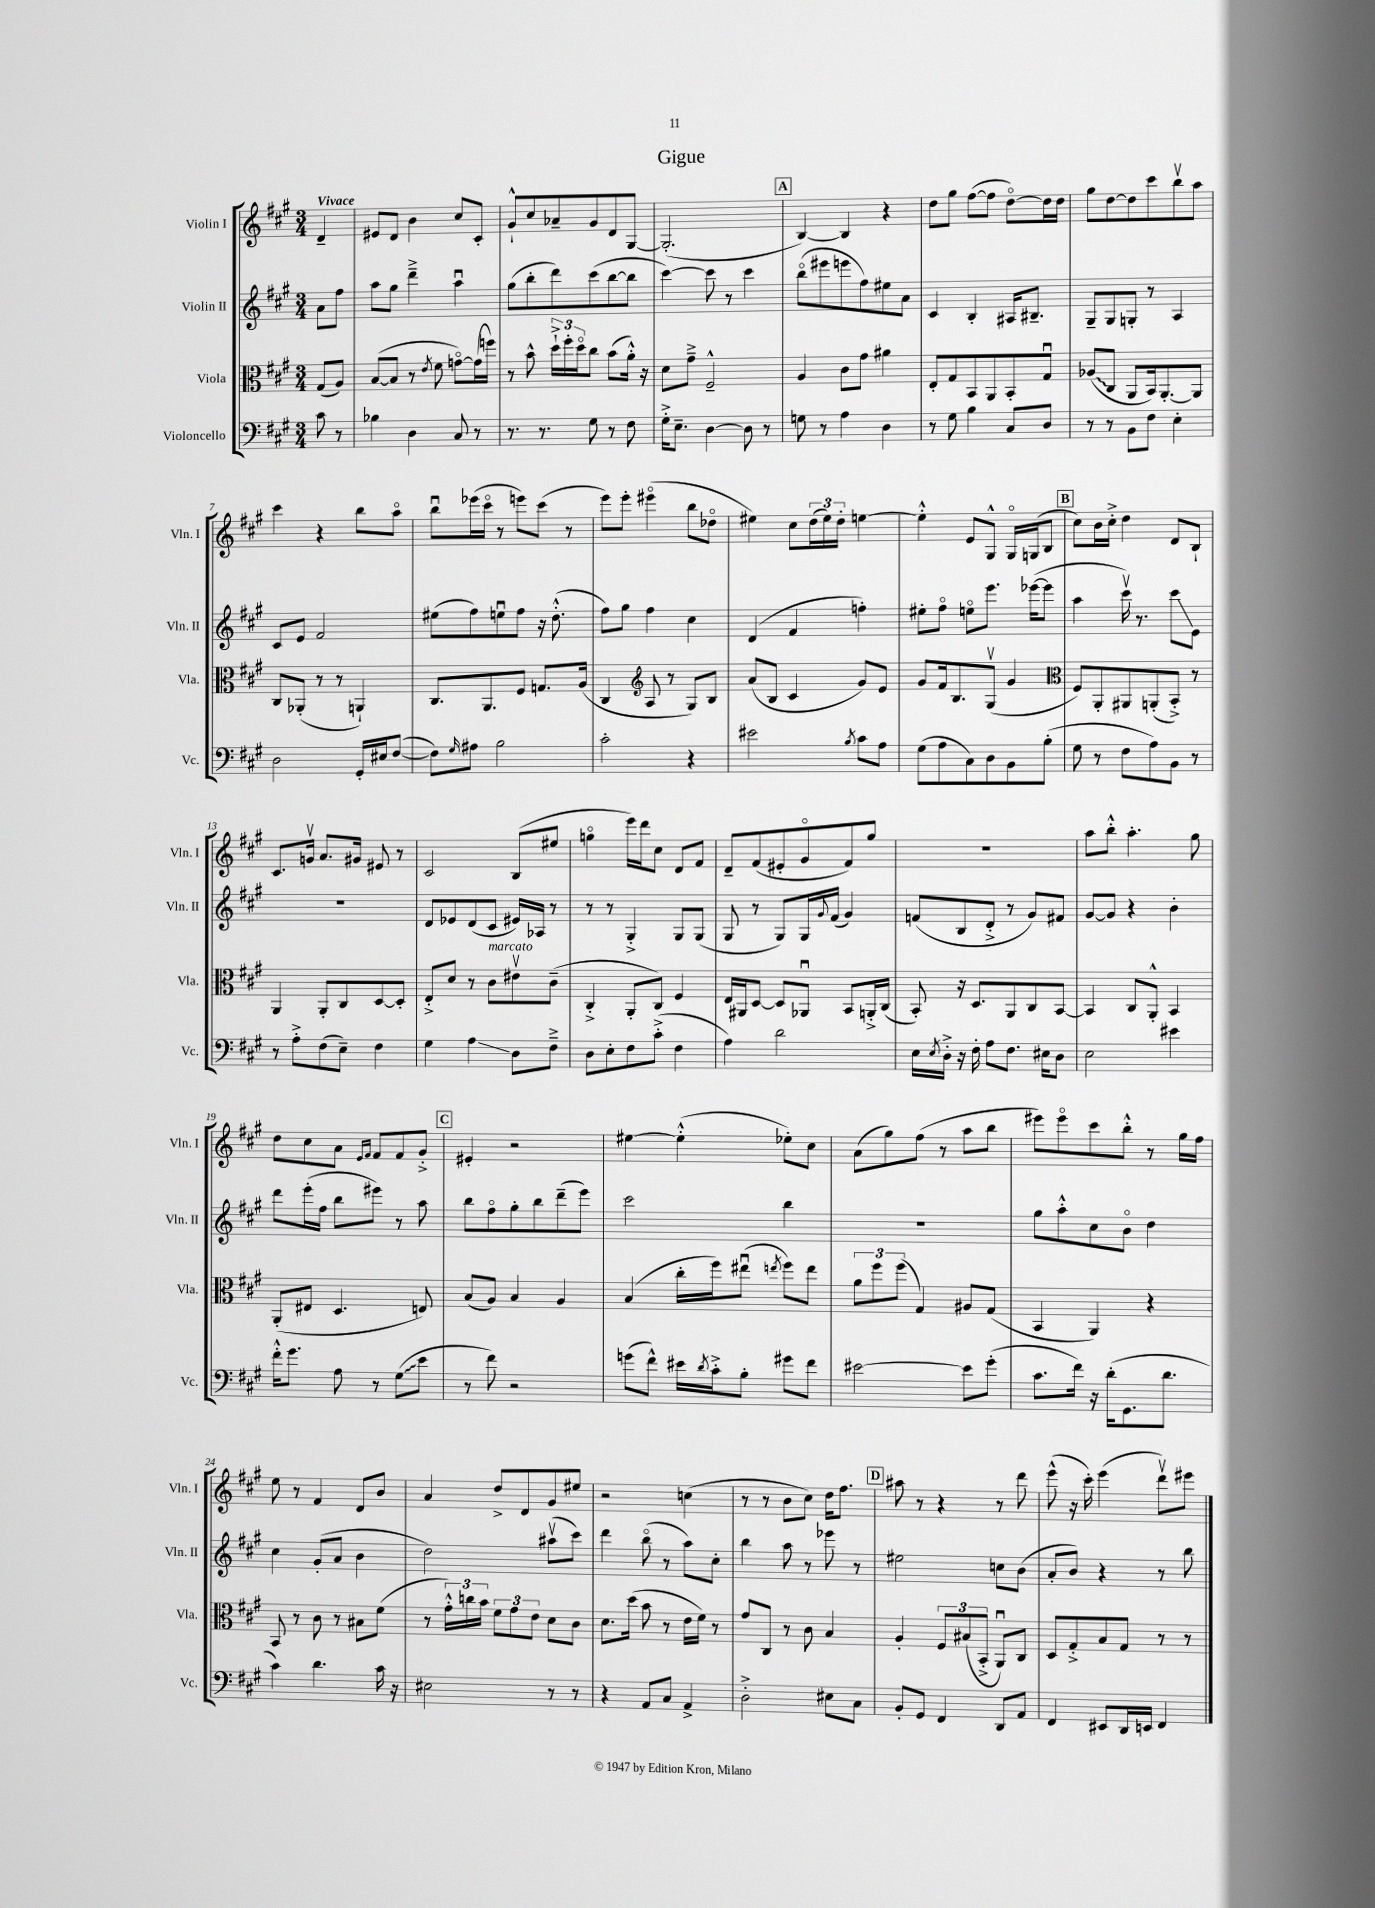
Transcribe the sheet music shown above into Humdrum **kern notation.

**kern	**kern	**kern	**kern
*staff4	*staff3	*staff2	*staff1
*clefF4	*clefC3	*clefG2	*clefG2
*k[f#c#g#]	*k[f#c#g#]	*k[f#c#g#]	*k[f#c#g#]
*M3/4	*M3/4	*M3/4	*M3/4
8c#	(8G#	8a	4d~
8r	8A)	8ff#	.
=	=	=	=
4B-	([8B	8aa	8e#
.	8B]	8gg#	8d
4D	8r	4ddd~^	4b
.	8qe	.	.
.	8f#	.	.
8C#	[8go)	4aau	8cc#
8r	(16g]	.	8c#'
.	16ff)	.	.
=	=	=	=
8.r	8r	(8gg#	8g#`^^
.	8b^^	8bb'	8cc#
8.r	.	.	.
.	24dd`^	8ddd)	8a-~
.	24ff#'	.	.
.	24ddo	.	.
8G#	8cc#	(8ccc#	8g#
8r	(8b	[8bb	8d
8F#	16a'^^)	8bb]	[8G#
.	16r	.	.
=	=	=	=
16G#'^	8d	[4ccc#)	(2.G#']
8.E~	.	.	.
.	8g#~^	.	.
[4D	2F#~^^	8ccc#]	.
.	.	8r	.
8D]	.	4ccc#	.
8r	.	.	.
=	=	=	=
8G	4A	(8bbo	[4B)
8r	.	8eee#	.
4A	8c#	8eee	4B]
.	8g#	8ff#)	.
4D	4a#	8ee#	4r
.	.	8a	.
=	=	=	=
8r	8E'	4c#	8dd
8G#	8G#	.	8gg#
4B	8BB	4B'	([8ff#
.	8AA	.	8ff#]
8C#	8BB'	16A#	[8ddo)
.	.	8.B#~	.
8D	8G#u	.	16dd]
.	.	.	16dd
=	=	=	=
8r	(8A-	8G#~	8gg#
8r	8C#	8G#	[8dd
8BB	8AA	8G'	8dd]
8F#	16BB)	8r	8ccc#
.	[8.AA'	.	.
4E'	.	4A	8bbv
.	8AA]	.	8aa
=	=	=	=
2D	8C#	8c#	4ccc#
.	(8AA-'	8e	.
.	8r	2f#	4r
.	8r	.	.
16GG#'	4AA`)	.	8bb
16E#	.	.	.
([8F#	.	.	8aao
=	=	=	=
8F#])	8.C#	(8ee#	8bbu
16qqG#	.	.	.
8A#	.	8ff#)	(16eee-
.	8.AA	.	16ccc#o
2B	.	8eeu	8r
.	8F#	8ff#	8eee)
.	8.G	16r	(8ccc#
.	.	(8.dd'^^	.
.	.	.	8r
.	(16A	.	.
=	=	=	=
2c#'	4C#	8ff#)	8eee)
.	.	8gg#	8eee'
*	*clefG2	*	*
.	8A	4ff#	(4eee#o
.	8r	.	.
4r	8G#)	4cc#	8bb
.	8B	.	8dd-o
=	=	=	=
2e#	(8a	(4d	4ee#)
.	8B	.	.
.	4c#	4f#	8cc#
.	.	.	(24dd
.	.	.	24ee#)
.	.	.	24dd'
8qB	.	.	.
8c#	8g#)	4ff')	[4ee
8A	8e	.	.
=	=	=	=
(8G#	8g#	8ee#'	4ee'^^]
8A	16f#	8ff#o	.
.	8.B	.	.
8C#)	.	8eeo	8e
8D	(8G#v	8.eee	8G#^^
8BB	4g#	.	16G#o
.	.	([16eee-	(16G
(8B'	.	8eee-]	8B
=	=	=	=
*	*clefC3	*	*
8G#	8F#)	4aa	8cc#)
8r	8AA'	.	16b
.	.	.	16cc#'^
8F#	8AA#	16ccc#v)	4dd
.	.	8.r	.
8A)	(8AA'	.	.
8BB	8BB'^)	8ccc#	8d
8r	8r	8e	8B`
=	=	=	=
8r	4AA	2.r	8.c#
8A'^	.	.	.
.	.	.	16gv
(8F#	8AA'	.	8.a
8E~)	8C#	.	.
.	.	.	16g#
4F#	[8D	.	8e#
.	8D']	.	8r
=	=	=	=
4G#	8E'^	8d	2c#
.	8d	8e-	.
4A	8r	(8d	.
.	8c#	8c#	.
8D	8e#v	16e#)	(8B
.	.	16A-	.
8F#~^	(8c#~	8r	8ee#
=	=	=	=
8D	4C#'^	8r	4ggo
8E'	.	8r	.
8F#	8AA'	4G#'^	16eee)
.	.	.	16ddd
(8c#'^	8C#)	.	8cc#
4F#	4F#	8G#	8d
.	.	(8G#	8f#
=	=	=	=
4A)	16E	8G#	8d~
.	16AA#	.	.
.	[8D	8r	(8f#
2d	8D]	8G#)	8e#'
.	8AA-u	16G#	8g#o
.	.	8qqg#	.
.	.	(16f#	.
.	8BB	4g#)	8f#)
.	16AA'^	.	8gg#
.	(16C#	.	.
=	=	=	=
16E	8BB')	(8f	2.r
8qE	.	.	.
16D'^	.	.	.
16r	16r	8B	.
16F#'	8.D	.	.
8A	.	8d'^	.
8.F#	8AA	8r	.
.	8C#	8g#)	.
16E#	.	.	.
8D	[8BB	8f#	.
=	=	=	=
2E	4BB]	[8g#	8aa
.	.	8g#]	8bb'^^
.	8C#	4r	4.aa'
.	8AA'^^	.	.
4e#	4BB	4b'	.
.	.	.	8gg#
=	=	=	=
16f#'^^	(8AA'	8ddd	8dd
8.g#	.	.	.
.	8E#	(16eee'	8cc#
.	.	16ff#	.
8A	4.D	8bb	8a
.	.	.	16qqe
.	.	.	16qqf#
8r	.	8eee#)	8f#
(8G#	.	8r	8f#
8e	8E)	8aa	8g#'^
=	=	=	=
8r	(8B	8bb	4e#'
8f#)	8A)	8ff#o	.
2r	4B	8gg#'	2r
.	.	8bb	.
.	4A	(8ddd~	.
.	.	8eee)	.
=	=	=	=
(8g	(4B	2ccc#	[4ee#
8f#^^)	.	.	.
16e#	16cc#'	.	(4ee#'^^]
8qd	.	.	.
16c#'^	16ff#)	.	.
8B'	(8ee#u	.	.
.	8qee	.	.
8g#	8ff#)	4bb	8ee-')
8f#	8ee	.	8cc#
=	=	=	=
[2e#	12a	2.r	(8a
.	12ff#	.	.
.	.	.	8gg#)
.	(12ff#	.	.
.	4G#)	.	(8ff#
.	.	.	8r
8e#]	8A#	.	8aa
(8g#'	(8G#	.	8bb
=	=	=	=
8.c#	4BB	8gg#	8eee#)
.	.	8aa'^^	8eee#o
16f#)	.	.	.
16r	4AA)	8cc#	8ccc#
(16d'	.	.	.
8.GG#	.	8bo	8bb'^^
.	4r	4dd	8r
8.d	.	.	.
.	.	.	16gg#
.	.	.	16ff#
=	=	=	=
4c#)	8BB	4cc#	8ee
.	8r	.	8r
4.d	8c#	(8g#'	4f#
.	8r	8a	.
.	8B#	4b	8d
16c#	(8f#	.	8b
16r	.	.	.
=	=	=	=
2E#	8r	2dd)	4a
.	24g#'^^)	.	.
.	24cc	.	.
.	24b	.	.
.	12f#	.	8dd^
.	12g#	.	.
.	.	.	8d
.	12e	.	.
8r	8d	(8aa#v	8g#
8r	8c#	8ccc#)	8ee#
=	=	=	=
4r	8.d	4ddd	2r
.	(16dd	.	.
8AA	8b	(8bbo	.
8C#	8r	8r	.
4AA^	16e	8aa)	(4cc
.	16f#)	.	.
.	8r	8cc#'	.
=	=	=	=
2D'^	8g#	4bb	8r
.	8C#	.	8r
.	8r	8aa	8b
.	8c#	8r	8cc#)
8E#	4B	8eee-	16dd
.	.	.	8.ff#
8C#	.	8r	.
=	=	=	=
8BB'	4A'	2ee#	8aa#
8GG#	.	.	8r
4FF#	12F#	.	4r
.	(12B#	.	.
.	12BB'^	.	.
8DD	8AAu)	8cc	8r
8AA	8C#	(8b	8ddd
=	=	=	=
4FF#	8D	8a'	(8eee^^
.	8G#'^	8b)	16r
.	.	.	16ccc#')
8EE#	8B	4r	(4eee
16DD	8G#	.	.
16EE	.	.	.
4FF#	8r	8r	8dddv)
.	8r	8bb	8eee#
==	==	==	==
*-	*-	*-	*-
